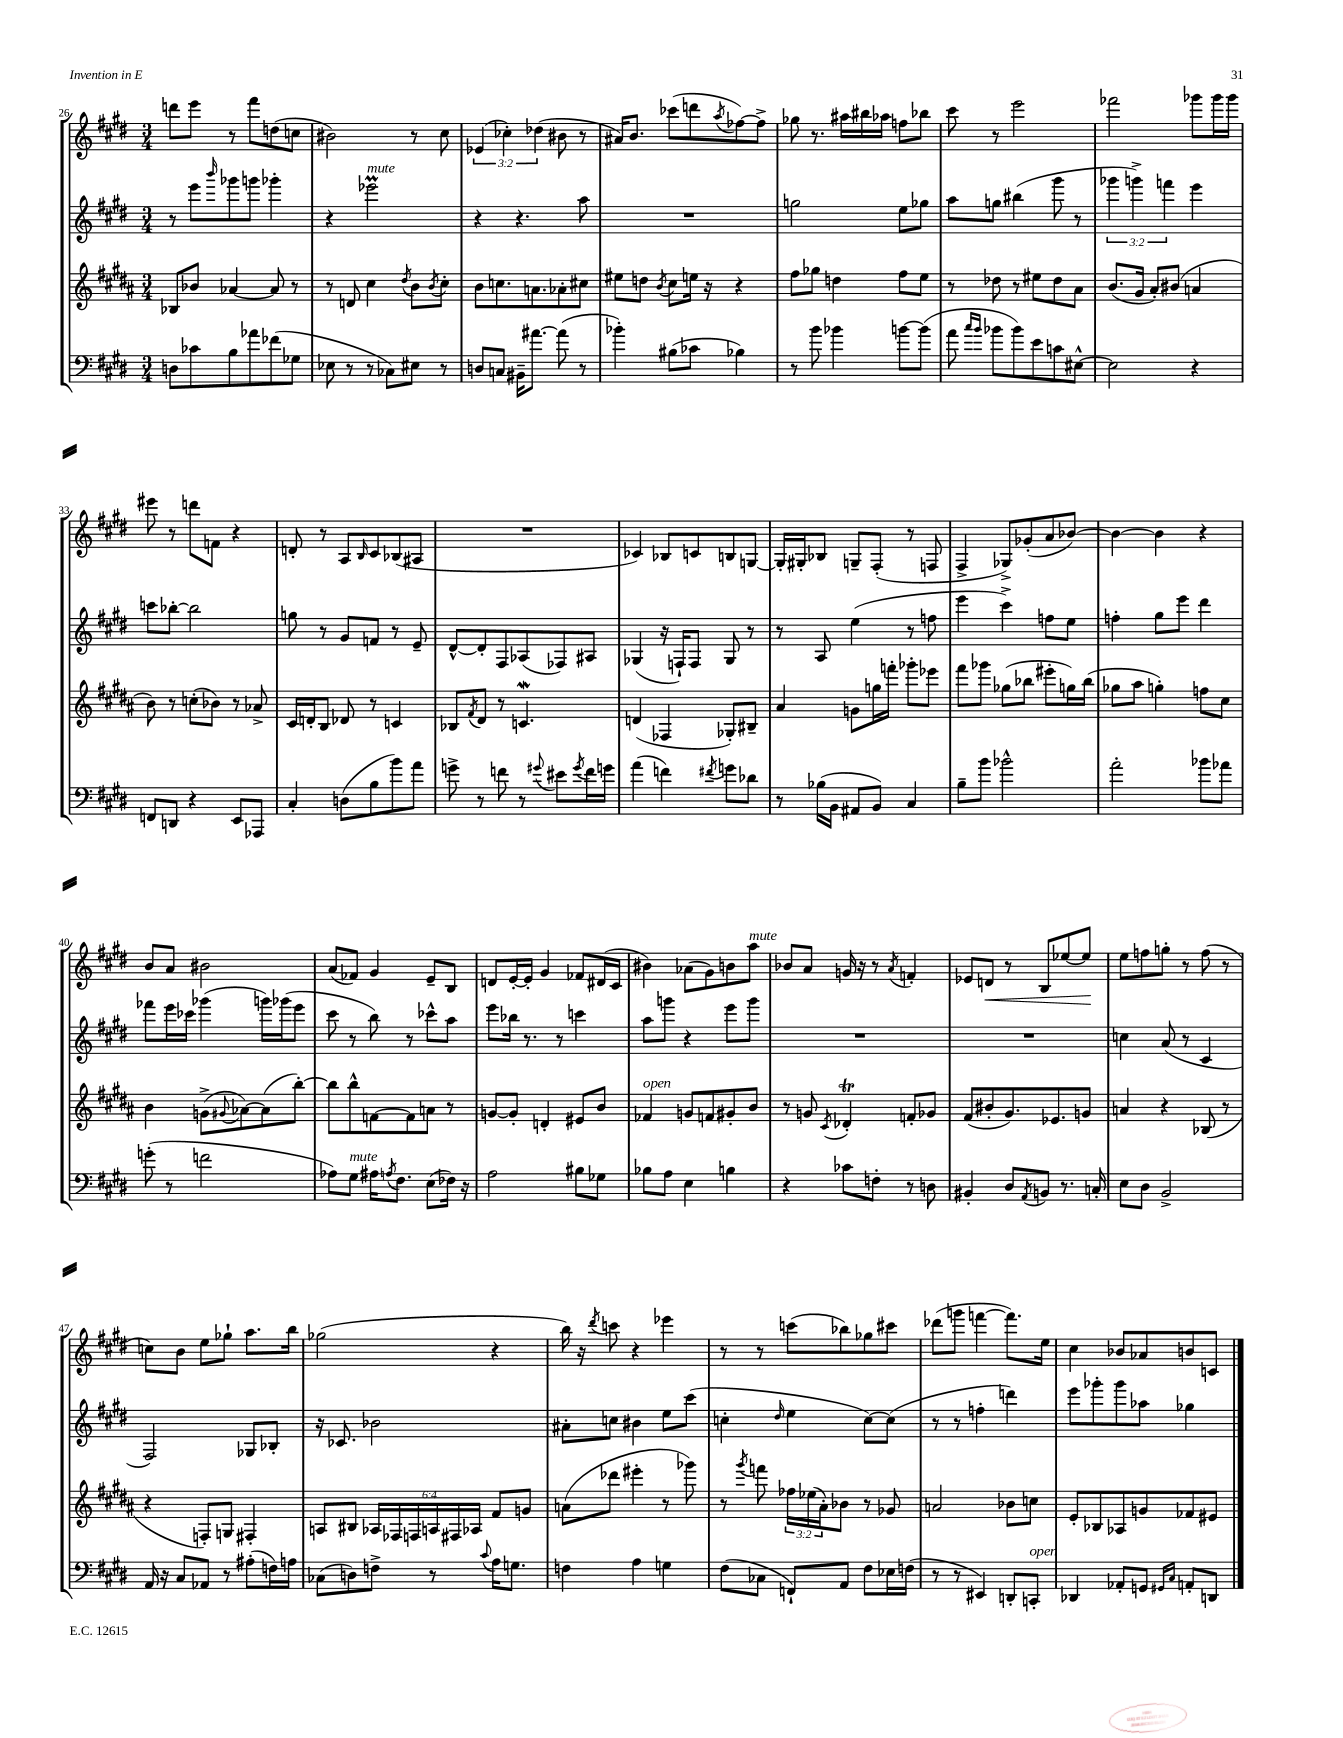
<<
\new StaffGroup <<
\new Staff = "s0" {
    \clef treble \key e \major \numericTimeSignature \time 3/4 \override Staff.TupletNumber.text = #tuplet-number::calc-fraction-text
    d'''8 e'''8 r8 fis'''8 d''8( c''8 |
    bis'2) r8 cis''8 |
    \tuplet 3/2 { ees'4( ces''4-.) des''4( } bis'8 r8 |
    ais'16) b'8. ces'''8( d'''8 \acciaccatura { a''8 } fes''8~) fes''8-> |
    ges''8 r8. ais''16 bis''16 aes''16 f''8 bes''8 |
    cis'''8 r8 e'''2 |
    fes'''2 ges'''8 ges'''16 ges'''16 |
    eis'''8 r8 d'''8 f'8 r4 |
    d'8-. r8 a8 \grace { b16 } cis'8 bes8( ais8 |
    R2. |
    ces'4) bes8 c'8 b8 g8~ |
    g16-. gis16-. bes8 g8-- fis8-.( r8 f8 |
    fis4-> ges8->) ges'8-.( a'8 bes'8~) |
    bes'4~ bes'4 r4 |
    b'8 a'8 bis'2 |
    a'8( fes'8) gis'4 e'8-- b8 |
    d'8 e'16~-. e'16-. gis'4 fes'8 dis'16( cis'16 |
    bis'4) aes'8( gis'8) b'8 a''8^\markup { \italic "mute" } |
    bes'8 a'8 g'16 r16 r8 \acciaccatura { a'8 } f'4-. |
    ees'8 d'8\< r8 b8 ees''8~ ees''8\! |
    e''8 f''8 g''8-. r8 f''8( r8 |
    c''8) b'8 e''8 ges''8-! a''8. b''16 |
    ges''2( r4 |
    b''16) r16 \acciaccatura { dis'''8 } c'''8 r4 ees'''4 |
    r8 r8 c'''8( bes''8) ges''8 cis'''8 |
    des'''8( g'''8 f'''4~ f'''8.) e''16 |
    cis''4 bes'8 aes'8 b'8 c'8 \bar "|." |
}
\new Staff = "s1" {
    \clef treble \key e \major \numericTimeSignature \time 3/4 \override Staff.TupletNumber.text = #tuplet-number::calc-fraction-text
    r8 e'''8 \grace { b'''16 } ges'''8 g'''8 ges'''4-. |
    r4 ees'''2\prall^\markup { \italic "mute" } |
    r4 r4. a''8 |
    R2. |
    g''2 e''8 ges''8 |
    a''8 g''8 bis''4( gis'''8 r8 |
    \tuplet 3/2 { ges'''4 g'''4->) f'''4 } e'''4 |
    c'''8 bes''8~-. bes''2 |
    g''8 r8 gis'8 f'8 r8 e'8-- |
    dis'8~-^ dis'8-. fis8 aes8( fes8) ais8 |
    ges4( r16 f16-!) f8 ges8 r8 |
    r8 a8 e''4( r8 f''8 |
    e'''4 cis'''4->) f''8 e''8 |
    f''4-. gis''8 e'''8 dis'''4 |
    fes'''8 e'''16 ces'''16 ges'''4( g'''16) ges'''16( e'''8 |
    cis'''8 r8 b''8) r8 ces'''8-^ a''8 |
    e'''8 bes''16 r8. r8 c'''4 |
    a''8 g'''8 r4 e'''8 g'''8 |
    R2. |
    R2. |
    c''4 a'8( r8 cis'4 |
    fis2) ges8 bes8-. |
    r16 ces'8. bes'2 |
    ais'8-. c''8 bis'4 e''8 cis'''8( |
    c''4-. \grace { dis''16 } e''4 c''8~) c''8( |
    r8 r8 f''4-. d'''4) |
    e'''8 ges'''8-. ges'''8 aes''8 ges''4 \bar "|." |
}
\new Staff = "s2" {
    \clef treble \key b \major \numericTimeSignature \time 3/4 \override Staff.TupletNumber.text = #tuplet-number::calc-fraction-text
    bes8 bes'8 aes'4~ aes'8 r8 |
    r8 d'8 cis''4 \acciaccatura { dis''8 } b'8 \acciaccatura { b'8 } cis''8-. |
    b'8 c''8. a'8. aes'8-. cis''8 |
    eis''8 d''8 \acciaccatura { b'8 } cis''8 e''16 r16 r4 |
    fis''8 ges''8 d''4 fis''8 e''8 |
    r8 des''8 r8 eis''8 des''8 ais'8 |
    b'8.( gis'16 ais'8-.) bis'8( a'4 |
    b'8) r8 c''8-.( bes'8) r8 aes'8-> |
    cis'16 d'16-. b8 des'8 r8 c'4 |
    bes8 \acciaccatura { fis'8 } dis'8 r8 c'4.\mordent |
    d'4( fes4 ges8-.) bis8-- |
    ais'4 g'8 g''16 f'''16-. ges'''8-. ees'''8 |
    fis'''8 ges'''8 ges''8( bes''8 eis'''8-. g''16) bes''16( |
    ges''8 ais''8 g''4-.) f''8 cis''8 |
    b'4 g'8->( \appoggiatura { gis'8 } aes'8~) aes'8( b''8~-.) |
    b''8 b''8-^ f'8~ f'8 a'8 r8 |
    g'8~ g'8-. d'4-. eis'8 b'8 |
    fes'4^\markup { \italic "open" } g'8 f'8 gis'8-. b'8 |
    r8 g'8 \acciaccatura { cis'8 } des'4-.\trill f'8-. ges'8 |
    fis'8( bis'8-. gis'8.) ees'8. g'8 |
    a'4 r4 bes8( r8 |
    r4 f8-.) g8 fis4-. |
    a8 bis8 \tuplet 6/4 { aes16 fes16 f16 a16 fis16 aes16 } fis'8 g'8 |
    a'8( des'''8 eis'''4-. r8 ges'''8) |
    r8 \acciaccatura { gis'''8 } f'''8 \tuplet 3/2 { fes''16 ees''16( ais'16-.) } bes'8 r8 ges'8 |
    a'2 bes'8 c''8 |
    e'8-. bes8 aes8 g'8 fes'8 eis'8 \bar "|." |
}
\new Staff = "s3" {
    \clef bass \key e \major \numericTimeSignature \time 3/4
    d8 ces'8 b8 aes'8 fes'8( ges8 |
    ees8 r8 r8 ces8) eis8 r8 |
    d8 c8 bis,16-- ais'8.~ ais'8( r8 |
    bes'4-.) bis8( ces'8 bes4) |
    r8 b'8 bes'4 b'8~ b'8( |
    a'8 \grace { cis''16 b'16 } bes'8 bes'8) e'8 c'8 eis8~-^ |
    eis2 r4 |
    f,8 d,8 r4 e,8 aes,,8 |
    cis4-. d8( b8 b'8) a'8 |
    g'8-> r8 f'8 r8 \appoggiatura { gis'8 } eis'8 \acciaccatura { gis'8 } f'16 g'16 |
    a'4( f'4) \acciaccatura { fis'8 } g'8 des'8 |
    r8 bes16( b,16 ais,8 b,8) cis4 |
    b8-- b'8 bes'2-^ |
    a'2-. bes'8 aes'8 |
    g'8-.( r8 f'2 |
    aes8) gis8^\markup { \italic "mute" } ais16 \acciaccatura { a8 } fis8. e8( fes16) r16 |
    a2 bis8 ges8 |
    bes8 a8 e4 b4 |
    r4 ces'8 f8-. r8 d8 |
    bis,4-. dis8 \acciaccatura { a,8 } b,8 r8. c16-. |
    e8 dis8 b,2-> |
    a,16 r16 cis8 aes,8 r8 ais8-.( f16) a16 |
    ces8( d8) f8-> r8 \appoggiatura { cis'8 } a16 g8. |
    f4 a4 g4 |
    fis8( ces8 f,8-!) a,8 fis8 ees16 f16( |
    r8 r8 eis,4) d,8-. c,8-.^\markup { \italic "open" } |
    des,4 aes,8-. g,8 \grace { gis,16 cis16 } a,8-. d,8 \bar "|." |
}
>>
>>
\layout { \context { \Score currentBarNumber = #26 } }
